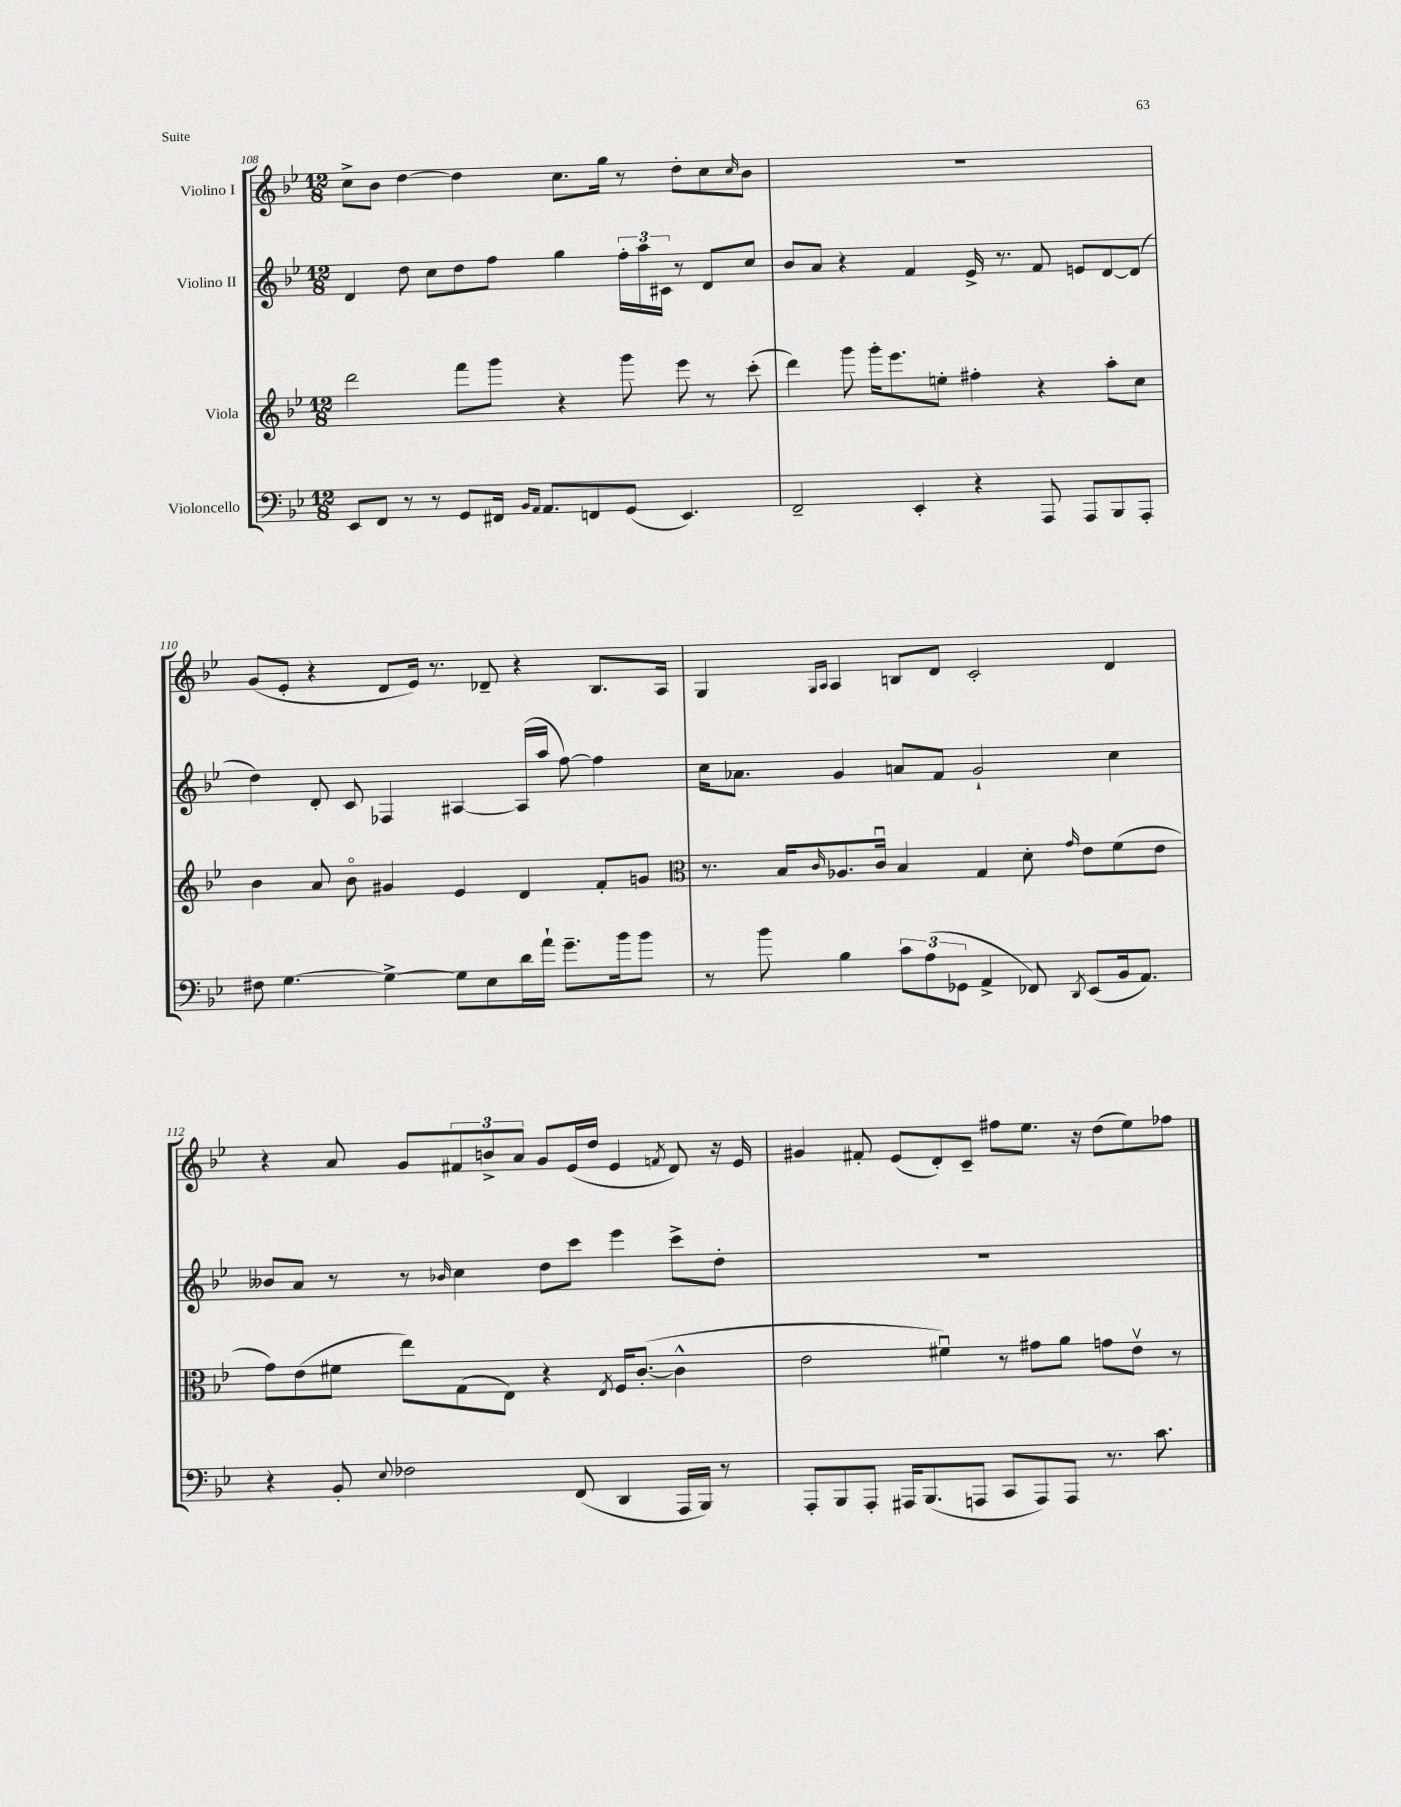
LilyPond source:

<<
\new StaffGroup <<
\new Staff = "s0" \with { instrumentName = "Violino I" } {
    \clef treble \key bes \major \numericTimeSignature \time 12/8
    c''8-> bes'8 d''4~ d''4 c''8. g''16 r8 d''8-. c''8 \grace { c''16 } bes'8 |
    R1. |
    g'8( ees'8-. r4 d'8 ees'16) r8. des'8-- r4 bes8. a16 |
    g4 \grace { g16 a16 } a4 b8 d'8 c'2-. d'4 |
    r4 a'8 g'8 \tuplet 3/2 { fis'8 b'8-> a'8 } g'8 ees'16( d''16 ees'4 \acciaccatura { f'8 } d'8) r16 ees'16 |
    gis'4 fis'8-. ees'8( d'8-.) c'8-- fis''8 ees''8. r16 d''8( ees''8) fes''8 \bar "|." |
}
\new Staff = "s1" \with { instrumentName = "Violino II" } {
    \clef treble \key bes \major \numericTimeSignature \time 12/8
    d'4 d''8 c''8 d''8 f''8 g''4 \tuplet 3/2 { f''16-. a''16 cis'16 } r8 d'8 c''8 |
    bes'8 a'8 r4 f'4 ees'16-> r8. f'8 e'8 d'8~ d'8( |
    d''4) d'8-. c'8 fes4 ais4~ ais16( a''16 f''8~) f''4 |
    c''16 aes'8. g'4 a'8 f'8 g'2-! c''4 |
    beses'8 a'8 r8 r8 \grace { bes'16 } c''4 d''8 c'''8 ees'''4 c'''8-> d''8-. |
    R1. \bar "|." |
}
\new Staff = "s2" \with { instrumentName = "Viola" } {
    \clef treble \key bes \major \numericTimeSignature \time 12/8
    d'''2 f'''8 g'''8 r4 g'''8 ees'''8 r8 c'''8-.( |
    d'''4) g'''8 g'''16-. ees'''8. e''8-. fis''4-. r4 a''8-. c''8 |
    bes'4 a'8 bes'8\flageolet gis'4 ees'4 d'4 f'8-. g'8 |
    \clef alto r8. bes16 \grace { c'16 } aes8. c'16\downbow bes4 g4 d'8-. \grace { g'16 } ees'8 f'8( ees'8 |
    g'8) ees'8( fis'8 ees''8) g8( ees8) r4 \acciaccatura { ees8 } f16 c'8.~-.( c'4-^ |
    ees'2 fis'4\downbow) r8 gis'8 a'8 g'8 ees'8\upbow r8 \bar "|." |
}
\new Staff = "s3" \with { instrumentName = "Violoncello" } {
    \clef bass \key bes \major \numericTimeSignature \time 12/8
    ees,8 f,8 r8 r8 g,8 fis,16 \grace { bes,16 a,16 } a,8. f,8 g,8( ees,4.) |
    f,2-- ees,4-. r4 a,,8 a,,8 bes,,8 a,,8-. |
    fis8 g4.~ g4~-> g8 ees8 d'16 a'16-! g'8.-- bes'16 bes'8 |
    r8 bes'8 bes4 \tuplet 3/2 { c'8 a8( ges,8 } a,4-> fes,8) \acciaccatura { d,8 } ees,8( bes,16 a,8.) |
    r4 bes,8-. \appoggiatura { ees8 } fes2 f,8( d,4 a,,16 bes,,16) r8 |
    a,,8-. bes,,8 a,,8-. ais,,16 bes,,8.( a,,8 c,8 a,,8) a,,8 r8. c'8. \bar "|." |
}
>>
>>
\layout { \context { \Score currentBarNumber = #108 } }
